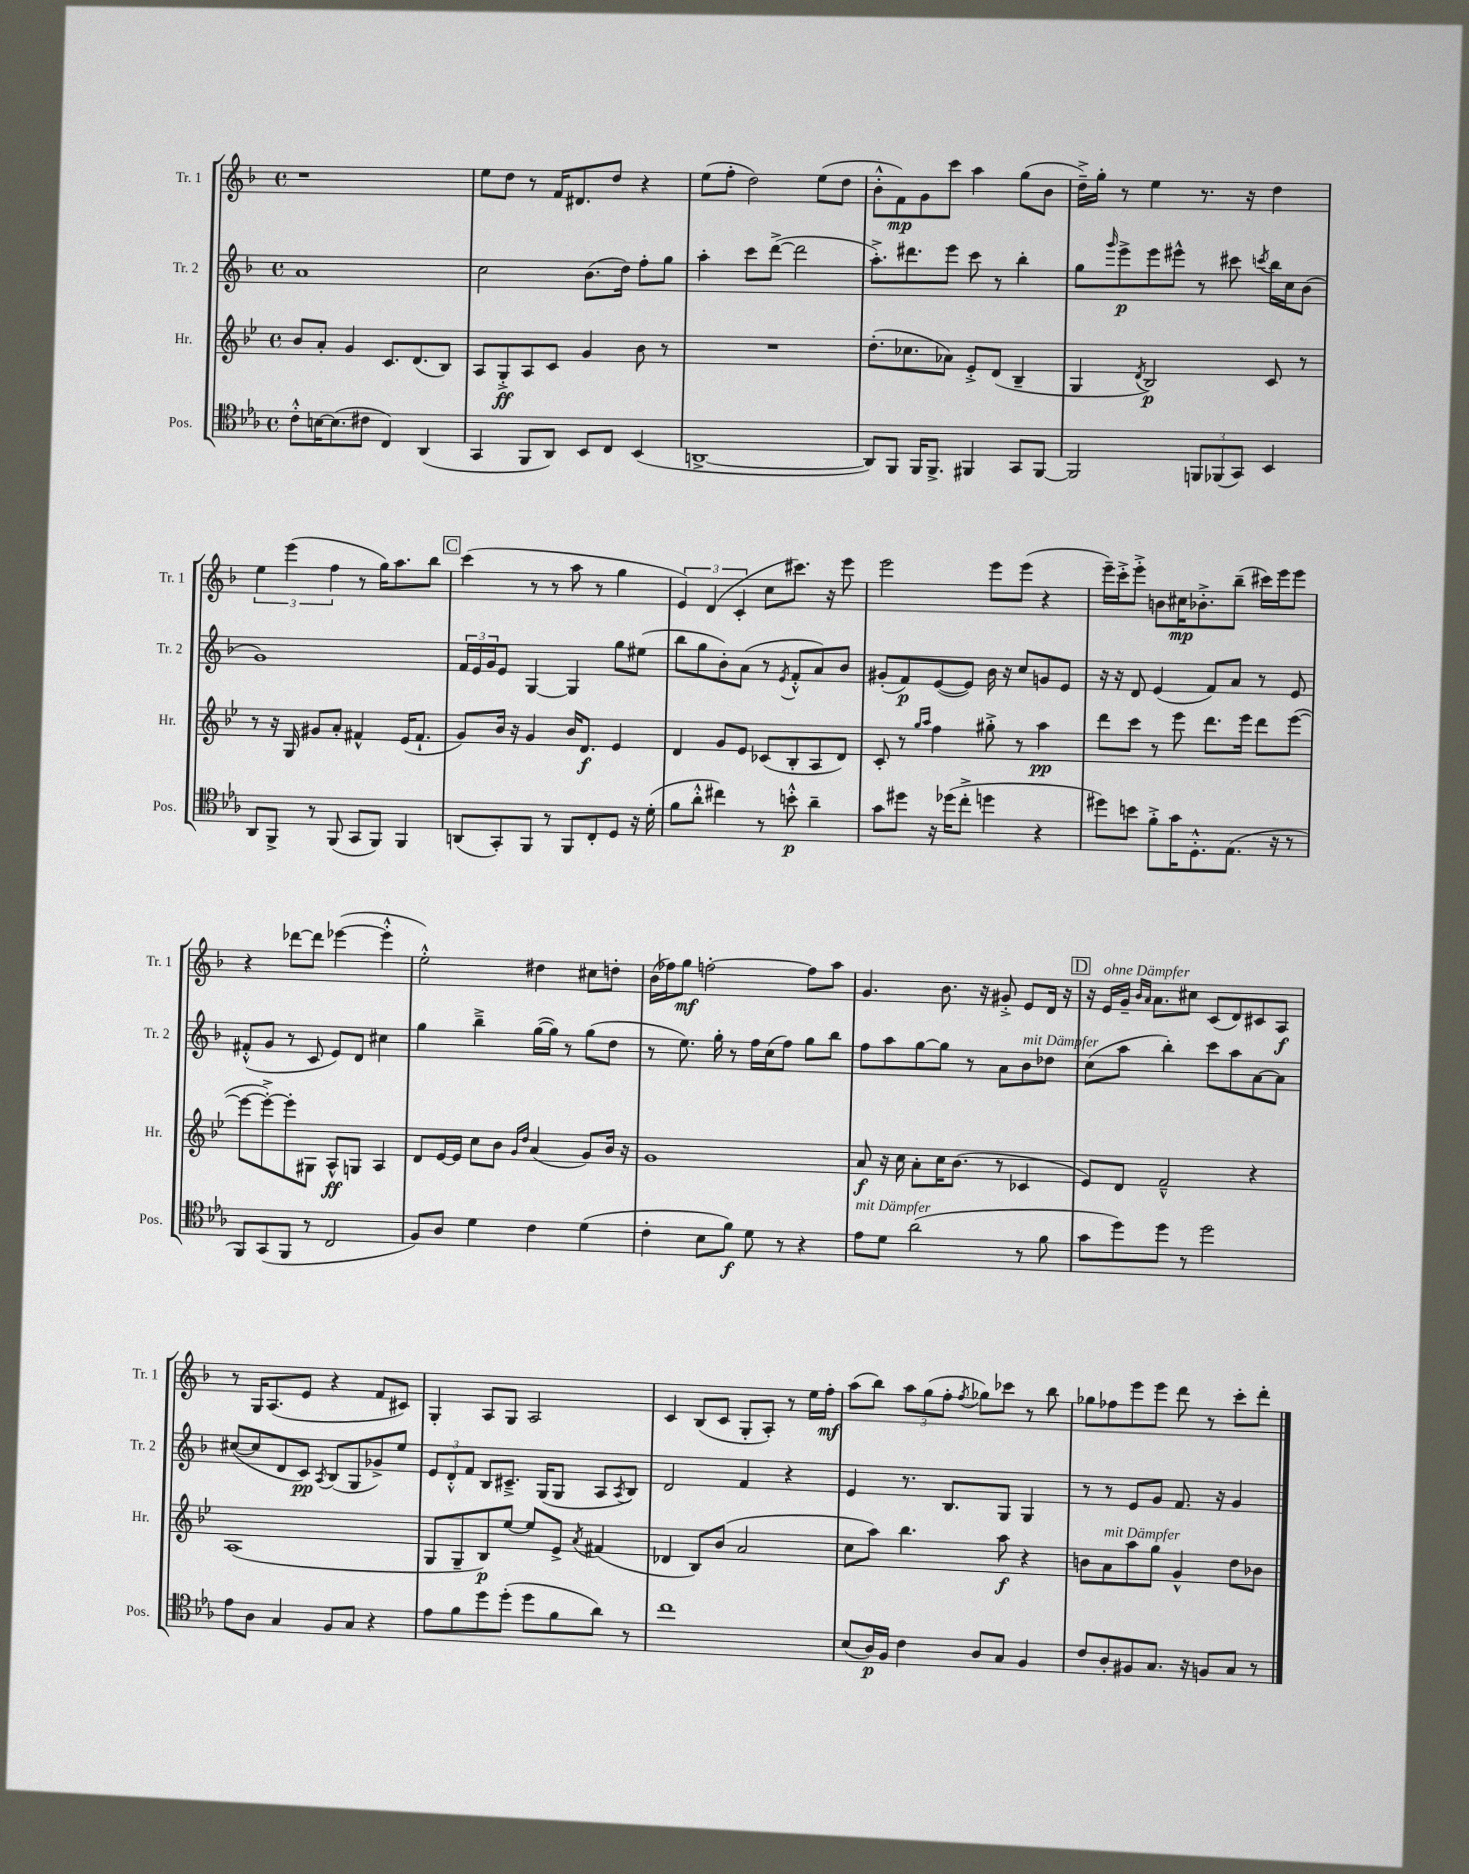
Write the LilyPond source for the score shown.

<<
\new StaffGroup <<
\new Staff = "s0" \with { instrumentName = "Tr. 1" shortInstrumentName = "Tr. 1" } {
    \clef treble \key f \major \defaultTimeSignature \time 4/4
    r1 |
    e''8 d''8 r8 f'16 dis'8. d''8 r4 |
    e''8( f''8-. d''2) e''8( d''8 |
    bes'8-.-^ f'8\mp) g'8 c'''8 a''4 g''8( bes'8 |
    d''16--->) g''16-. r8 e''4 r8. r16 d''4 |
    \tuplet 3/2 { e''4 e'''4( f''4 } r8 g''16) a''8. bes''8 |
    \mark \markup { \box "C" } c'''4( r8 r8 a''8 r8 g''4 |
    \tuplet 3/2 { e'4) d'4( c'4-. } c''8 cis'''8.) r16 e'''8 |
    e'''2 e'''8 e'''8( r4 |
    e'''16--) c'''16-.-> e'''8-.-> b'8 cis''16\mp bes'8.-.-> bes''8--( cis'''16) e'''16 e'''8 |
    r4 des'''8~ des'''8 ees'''4~( ees'''4-.-^ |
    e''2-.-^) dis''4 cis''8 d''8-. |
    bes'16( fes''16) g''8\mf f''2~-. f''8 a''8 |
    g'4. bes'8. r16 gis'8-.-> e'8 d'16 r16 |
    \mark \markup { \box "D" } r16 e'16^\markup { \italic "ohne Dämpfer" } g'16-- \grace { bes'16 a'16 } a'8. cis''8 c'8( d'8) cis'8 a8\f |
    r8 g16 a8.( e'8 r4 f'8 cis'8) |
    g4-. a8 g8 a2 |
    c'4 bes8( c'8 g8-. a8-.) r8 e''16 f''16-.\mf |
    a''8( bes''8) \tuplet 3/2 { a''8 g''8( f''8-. } \acciaccatura { f''8 } ges''8) ces'''8 r8 bes''8 |
    ges''8 fes''8 e'''8 e'''8 d'''8 r8 c'''8-. d'''8-. \bar "|." |
}
\new Staff = "s1" \with { instrumentName = "Tr. 2" shortInstrumentName = "Tr. 2" } {
    \clef treble \key f \major \defaultTimeSignature \time 4/4
    a'1 |
    c''2 bes'8.( d''16) f''8-. g''8 |
    a''4-. c'''8 d'''8~->( d'''2 |
    a''8.-.->) dis'''8. e'''8 c'''8 r8 bes''4-. |
    g''8 \grace { g'''16 } e'''8->\p e'''8 eis'''8-^ r8 cis'''8 \acciaccatura { c'''8 } bes''16 c''16 bes'8( |
    g'1) |
    \mark \markup { \box "C" } \tuplet 3/2 { f'16 e'16 g'16 } e'8 g4~ g4 g''8 eis''8( |
    bes''8 g''8 bes'8-.) a'8( r8 \acciaccatura { e'8 } f'8-.-^ a'8) bes'8 |
    gis'8-.( f'8\p) e'8~( e'8) bes'16 r16 c''8 g'8 e'8 |
    r16 r16 d'8 e'4( f'8) a'8 r8 e'8 |
    fis'8-.-^( g'8 r8 c'8 e'8) d'8 cis''4 |
    g''4 bes''4---> g''16~( g''16) r8 g''8( d''8 |
    r8 e''8.) g''16-. r8 f''16 c''16( f''8) g''8 bes''8 |
    f''8 a''8 g''8~ g''8 r8 a'8 bes'8^\markup { \italic "mit Dämpfer" } des''8 |
    \mark \markup { \box "D" } c''8( a''8 bes''4-.) c'''8 a''8 a'8~ a'8 |
    cis''8~( cis''8 d'8 c'8\pp) \acciaccatura { a8 } bes8( g8 ges'8->) e''8 |
    \tuplet 3/2 { e'8 d'8-.-^ f'8 } bes8 cis'8.---> g16( g8 a8 \acciaccatura { a8 } bes8) |
    d'2 f'4 r4 |
    e'4 r8. bes8. g8 g4 |
    r8 r8 e'8 g'8 f'8. r16 g'4 \bar "|." |
}
\new Staff = "s2" \with { instrumentName = "Hr." shortInstrumentName = "Hr." } {
    \clef treble \key bes \major \defaultTimeSignature \time 4/4
    bes'8 a'8-. g'4 c'8. d'8.( bes8) |
    a8 g8-.->\ff a8 c'8 g'4 bes'8 r8 |
    R1 |
    d''8.-.( ces''8. aes'8) ees'8-.-> d'8( bes4-- |
    g4 \acciaccatura { d'8 } bes2\p) c'8 r8 |
    r8 r16 g16 gis'8 a'8-. fis'4-^ ees'16( fis'8.-! |
    \mark \markup { \box "C" } g'8) bes'16 r16 g'4 bes'16 d'8.\f ees'4 |
    d'4 g'8 ees'8 ces'8( bes8-. a8 d'8) |
    c'8-. r8 \grace { g''16 a''16 } f''4 gis''8-.-> r8 a''4\pp |
    d'''8 c'''8 r8 ees'''8 d'''8. ees'''16 d'''8 ees'''8~( |
    ees'''8~ ees'''8~-.->) ees'''8-. gis8 a8-^\ff g8 a4 |
    d'8 ees'16~ ees'16 c''8 bes'8 \grace { g'16 d''16 } a'4( g'8) bes'16 r16 |
    g'1 |
    a'8\f r16 c''16 a'8-. c''16 bes'8.( r8 ces'4 |
    \mark \markup { \box "D" } ees'8) d'8 f'2---^ r4 |
    a1( |
    g8 g8-- bes8\p) ees''8~ ees''8 ees'8-> \acciaccatura { a'8 } fis'4( |
    des'4 bes8) bes'8( a'2 |
    c''8 a''8) bes''4. a''8\f r4 |
    b'8 a'8^\markup { \italic "mit Dämpfer" } a''8 g''8 g'4-^ d''8 bes'8 \bar "|." |
}
\new Staff = "s3" \with { instrumentName = "Pos." shortInstrumentName = "Pos." } {
    \clef tenor \key ees \major \defaultTimeSignature \time 4/4
    c'8-.-^ b16~ b8.( cis'8 c4) aes,4( |
    g,4 f,8 aes,8) bes,8 c8 bes,4( |
    a,1~-> |
    a,8) f,8 f,16 f,8.-> fis,4 g,8 fis,8~ |
    fis,2 \tuplet 3/2 { f,8 fes,8( g,8) } bes,4 |
    aes,8 f,8-> r8 f,8( g,8 f,8) f,4 |
    \mark \markup { \box "C" } a,8( g,8-.) f,8 r8 f,8 c8-. d8 r16 d'16-.( |
    f'8 aes'8-.-^ cis''4) r8 b'8-.-^\p aes'4-- |
    g'8 dis''8 r16 des''16( c''8-.-> d''4 r4 |
    dis''8) b'8 f'8-.-> g'16 d8.-.-^ ees8.( r16 r8 |
    f,8) g,8( f,8 r8 c2 |
    f8) aes8 d'4 c'4 d'4( |
    c'4-. bes8 f'8\f) d'8 r8 r4 |
    ees'8^\markup { \italic "mit Dämpfer" } d'8 aes'2( r8 f'8 |
    \mark \markup { \box "D" } g'8 d''8) d''8 r8 d''2 |
    ees'8 aes8 g4 f8 g8 r4 |
    ees'8 f'8 d''8 d''8-.( d''8 f'8 aes'8) r8 |
    c''1 |
    bes8( aes16\p) f16 c'4 aes8 g8 f4 |
    c'8 aes8-. fis8 g8. r16 f8 g8 r8 \bar "|." |
}
>>
>>
\layout { \context { \Score \remove "Bar_number_engraver" } }
